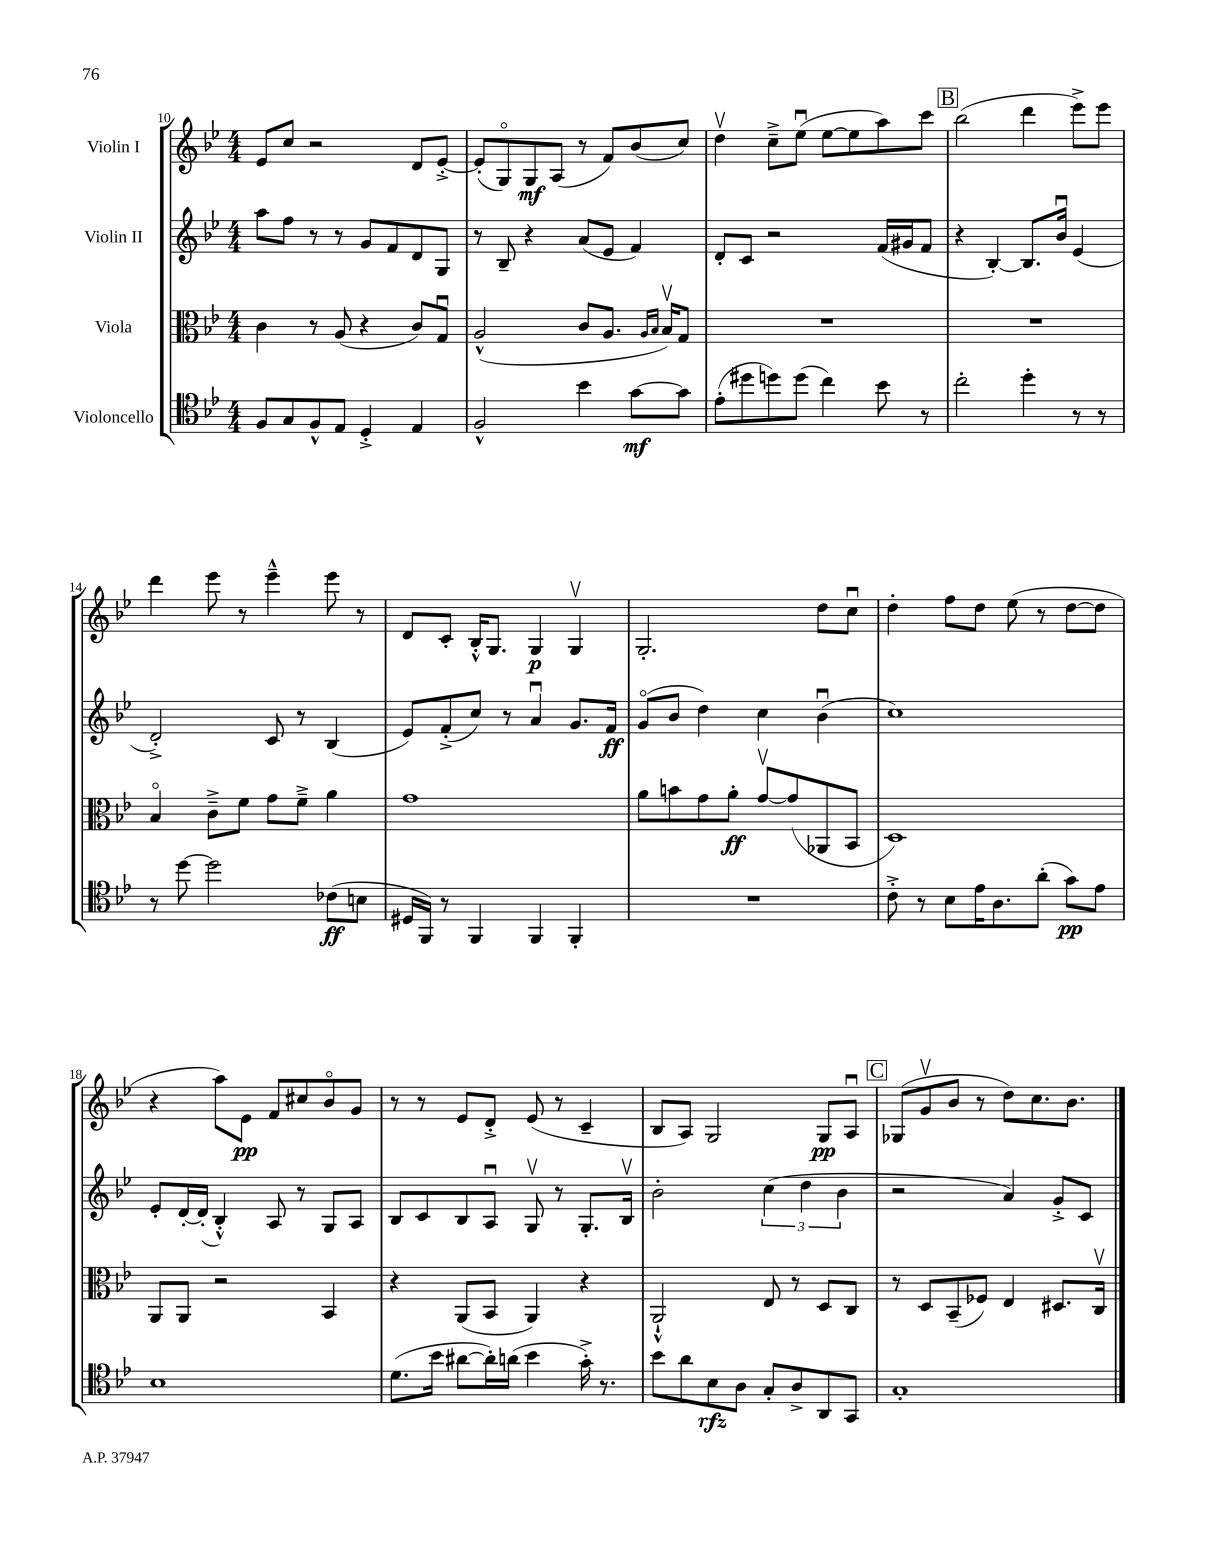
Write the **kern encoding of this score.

**kern	**kern	**kern	**kern
*staff4	*staff3	*staff2	*staff1
*clefC4	*clefC3	*clefG2	*clefG2
*k[b-e-]	*k[b-e-]	*k[b-e-]	*k[b-e-]
*M4/4	*M4/4	*M4/4	*M4/4
8F/L	4c\	8aa\L	8e-/L
8G/	.	8ff\J	8cc/J
8F^^/	8r	8r	2r
8E-/J	(8A/	8r	.
4D'^/	4r	8g/L	.
.	.	8f/	.
4E-/	8c/L)	8d/	8d/L
.	8Gu/J	8G/J	[8e-'^/J
=	=	=	=
2F^^/	(2A^^/	8r	(8e-'/]L
.	.	8B-~/	8Go/)
.	.	4r	8G/
.	.	.	(8A/J
4b-\	8c/L	(8a/L	8r
.	8.A/J	8e-/J	8f/L)
[8g\L	.	4f/)	(8b-/
.	16qqA/LL	.	.
.	16qqB-/JJ	.	.
.	16B-v/LK)	.	.
8g\]J	8G/J	.	8cc/J)
=	=	=	=
(8e-'\L	1r	8d'/L	4ddv\
8dd#\	.	8c/J	.
8dd\)	.	2r	8cc~^\L
(8dd\J	.	.	(8ee-u\J
4cc\)	.	.	[8ee-\L
.	.	.	8ee-\]
8b-\	.	(16f/LL	8aa\)
.	.	16g#/J	.
8r	.	8f/J	8ccc\J
=	=	=	=
2cc'\	1r	4r	(2bb-\
.	.	[4B-'/)	.
4dd'\	.	8.B-/]L	4ddd\
.	.	16b-u/Jk	.
8r	.	(4e-/	8eee-^\L)
8r	.	.	8eee-\J
=	=	=	=
8r	4B-o/	2d'^/)	4ddd\
[8dd\	.	.	.
2dd\]	8c~^\L	.	8eee-\
.	8f\J	.	8r
.	8g\L	8c/	4eee-~^^\
.	8f~^\J	8r	.
(8c-\L	4a\	(4B-/	8eee-\
8B\J	.	.	8r
=	=	=	=
16D#/LL	1g	8e-/L)	8d/L
16FF/JJ)	.	.	.
8r	.	(8f'^/	8c'/J
4FF/	.	8cc/J)	16B-'^^/LK
.	.	.	8.G/J
.	.	8r	.
4FF/	.	4au/	4G/
4FF'/	.	8.g/L	4Gv/
.	.	16f/Jk	.
=	=	=	=
1r	8a\L	(8go/L	2.G'/
.	8b\	8b-/J	.
.	8g\	4dd\)	.
.	8a'\J	.	.
.	[8gv/L	4cc\	.
.	(8g/]	.	.
.	8AA-/	(4b-u\	8dd\L
.	8BB-/J	.	8ccu\J
=	=	=	=
8c'^\	1D)	1cc)	4dd'\
8r	.	.	.
8B-\L	.	.	8ff\L
16e-\K	.	.	8dd\J
8.A\	.	.	.
.	.	.	(8ee-\
(8a'\J	.	.	8r
8g\L)	.	.	[8dd\L
8e-\J	.	.	8dd\]J
=	=	=	=
1B-	8AA/L	8e-'/L	4r
.	8AA/J	[16d'/L	.
.	.	(16d'/]JJ	.
.	2r	4B-'^^/)	8aa\L)
.	.	.	8e-\J
.	.	8A/	8f/L
.	.	8r	8cc#/
.	4BB-/	8G/L	8b-o/
.	.	8A/J	8g/J
=	=	=	=
(8.d\L	4r	8B-/L	8r
.	.	8c/	8r
16b-\Jk	.	.	.
[8a#\L	(8AA/L	8B-/	8e-/L
16a#'\]L)	8BB-/J	8Au/J	8d'^/J
(16a\JJ	.	.	.
4b-\	4AA/)	8Gv/	(8e-/
.	.	8r	8r
16g'^\)	4r	8.G'/L	4c~/
8.r	.	.	.
.	.	16B-v/Jk	.
=	=	=	=
8b-\L	2AA`^^/	2b-'\	8B-/L
8a\	.	.	8A/J)
8B-\	.	.	2G/
8A\J	.	.	.
8G'/L	8E-/	(6cc\	.
8A^/	8r	.	.
.	.	6dd\	.
8AA/	8D/L	.	8G/L
.	.	6b-\	.
8GG/J	8C/J	.	8Au/J
=	=	=	=
1G'	8r	2r	(8G-/L
.	8D/L	.	8gv/
.	(8BB-~/	.	8b-/J
.	8F-/J)	.	8r
.	4E-/	4a/)	8dd\L)
.	.	.	8.cc\
.	8.D#/L	8g'^/L	.
.	.	.	8.b-\J
.	.	8c/J	.
.	16Cv/Jk	.	.
==	==	==	==
*-	*-	*-	*-
